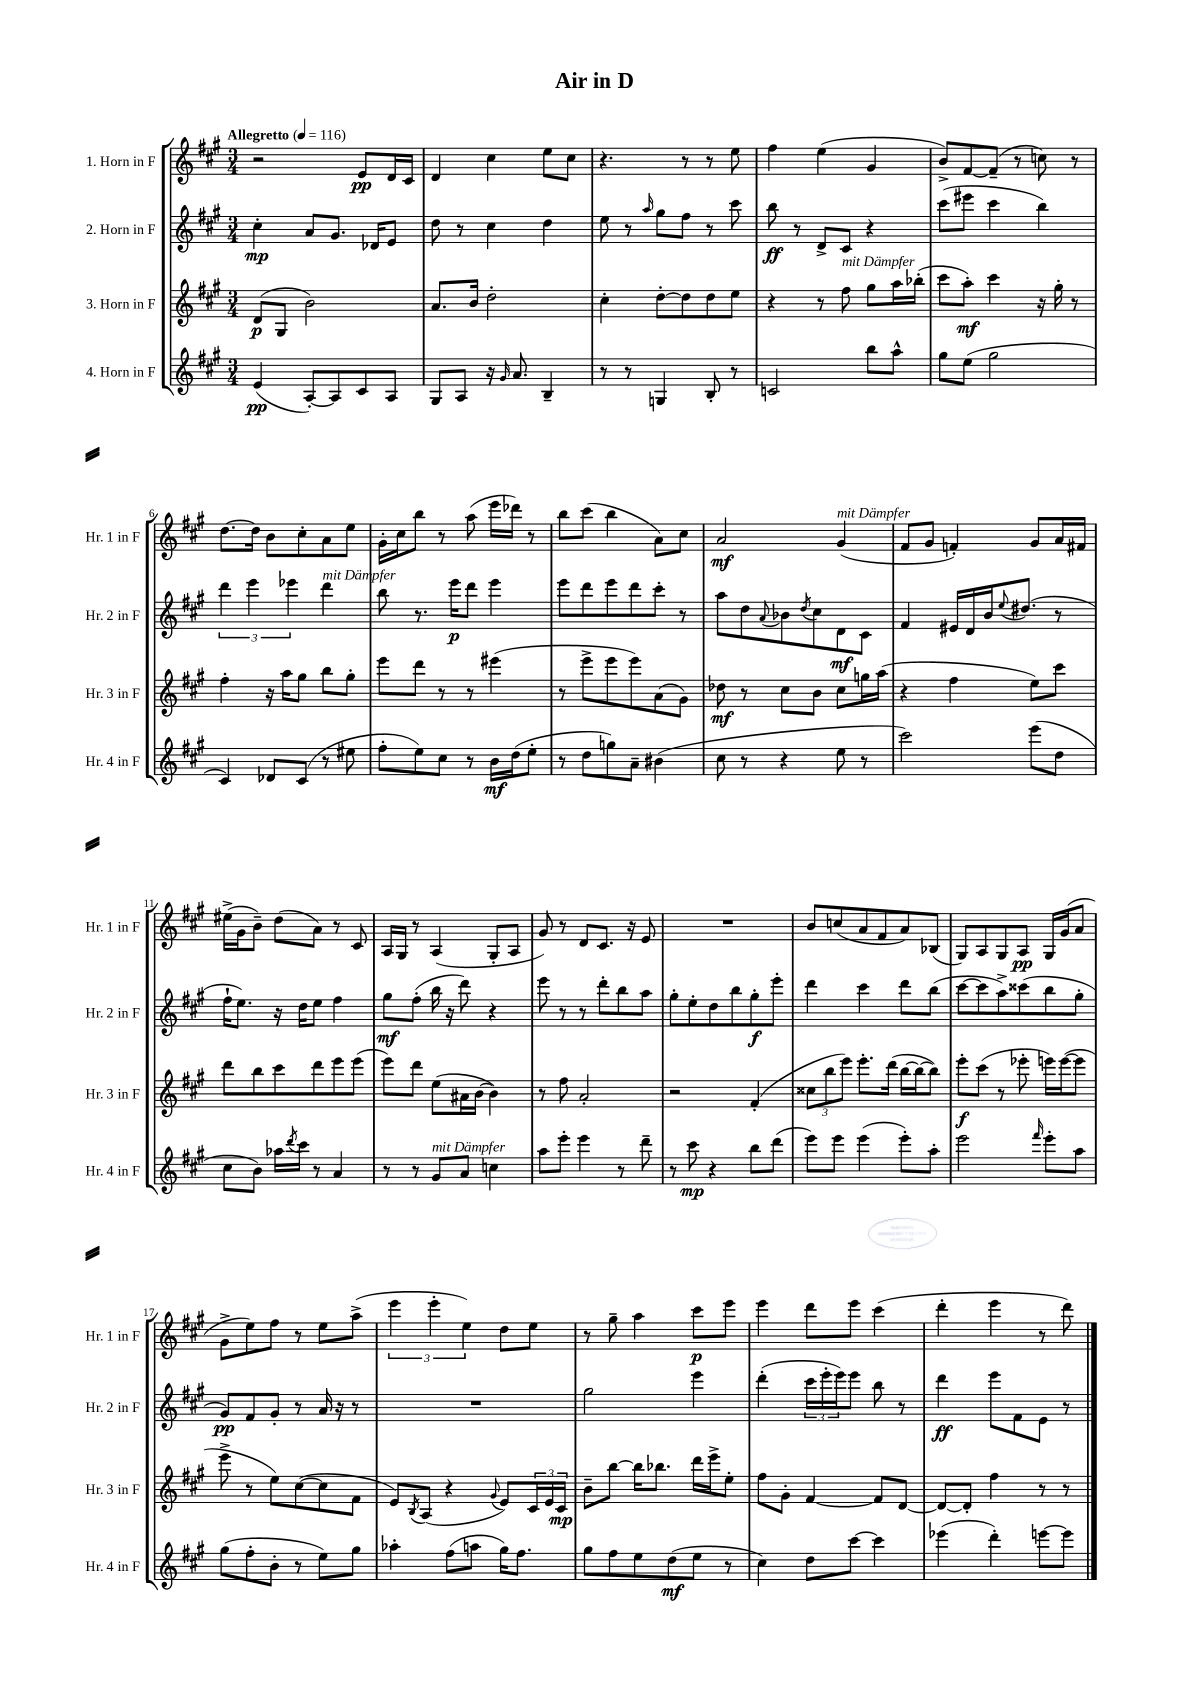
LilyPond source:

\header { title = "Air in D" }
<<
\new StaffGroup <<
\new Staff = "s0" \with { instrumentName = "1. Horn in F" shortInstrumentName = "Hr. 1 in F" } {
    \clef treble \key a \major \numericTimeSignature \time 3/4 \tempo "Allegretto" 4 = 116
    r2 e'8\pp d'16 cis'16 |
    d'4 cis''4 e''8 cis''8 |
    r4. r8 r8 e''8 |
    fis''4 e''4( gis'4 |
    b'8->) fis'8~ fis'8--( r8 c''8) r8 |
    d''8.~ d''16 b'8 cis''8-. a'8 e''8 |
    gis'16-. cis''16 b''8 r8 a''8( e'''16 des'''16) r8 |
    b''8 cis'''8( b''4 a'8) cis''8 |
    a'2\mf gis'4^\markup { \italic "mit Dämpfer" }( |
    fis'8 gis'8 f'4-.) gis'8 a'16 fis'16 |
    eis''16->( gis'16 b'8--) d''8( a'8) r8 cis'8 |
    a16 gis16 r8 a4( gis8-. a8 |
    gis'8) r8 d'8 cis'8. r16 e'8 |
    R2. |
    b'8 c''8( a'8 fis'8 a'8) bes8( |
    gis8) a8 gis8 a8\pp gis16 gis'16( a'8 |
    gis'8-> e''8) fis''8 r8 e''8 a''8->( |
    \tuplet 3/2 { e'''4 e'''4-. e''4) } d''8 e''8 |
    r8 gis''8-- a''4 cis'''8\p e'''8 |
    e'''4 d'''8 e'''8 cis'''4( |
    d'''4-. e'''4 r8 d'''8) \bar "|." |
}
\new Staff = "s1" \with { instrumentName = "2. Horn in F" shortInstrumentName = "Hr. 2 in F" } {
    \clef treble \key a \major \numericTimeSignature \time 3/4
    cis''4-.\mp a'8 gis'8. des'16 e'8 |
    d''8 r8 cis''4 d''4 |
    e''8 r8 \grace { a''16 } gis''8 fis''8 r8 cis'''8 |
    b''8\ff r8 d'8-> cis'8 r4 |
    cis'''8( eis'''8 cis'''4 b''4) |
    \tuplet 3/2 { d'''4 e'''4 ees'''4 } d'''4^\markup { \italic "mit Dämpfer" } |
    b''8 r8. e'''16\p d'''8 e'''4 |
    e'''8 d'''8 e'''8 d'''8 cis'''8-. r8 |
    a''8 d''8 \appoggiatura { a'8 } bes'8 \acciaccatura { d''8 } cis''8 d'8\mf cis'8 |
    fis'4 eis'16 d'16 b'16 \appoggiatura { e''8 } dis''8.( r8 |
    fis''16-! e''8.) r16 d''16 e''8 fis''4 |
    gis''8\mf fis''8-.( b''16 r16 d'''8) r4 |
    e'''8 r8 r8 d'''8-. b''8 a''8 |
    gis''8-. e''8-. d''8 b''8 gis''8-.\f e'''8-. |
    d'''4 cis'''4 d'''8 b''8( |
    cis'''8~ cis'''8 a''8->) cisis'''8( b''8 gis''8-. |
    gis'8\pp) fis'8 gis'8-. r8 a'16 r16 r8 |
    R2. |
    gis''2 e'''4 |
    d'''4-.( \tuplet 3/2 { cis'''16 e'''16-. e'''16) } e'''8 b''8 r8 |
    d'''4\ff e'''8 fis'8 e'8 r8 \bar "|." |
}
\new Staff = "s2" \with { instrumentName = "3. Horn in F" shortInstrumentName = "Hr. 3 in F" } {
    \clef treble \key a \major \numericTimeSignature \time 3/4
    d'8\p( gis8 b'2) |
    a'8. b'16 d''2-. |
    cis''4-. d''8~-. d''8 d''8 e''8 |
    r4 r8 fis''8^\markup { \italic "mit Dämpfer" } gis''8 a''16 bes''16-.( |
    cis'''8 a''8-.\mf) cis'''4 r16 gis''16-. r8 |
    fis''4-. r16 a''16 gis''8 b''8 gis''8-. |
    e'''8 d'''8 r8 r8 eis'''4( |
    r8 e'''8-> e'''8 e'''8) a'8( gis'8) |
    des''8\mf r8 cis''8 b'8 cis''8 g''16 a''16( |
    r4 fis''4 e''8) cis'''8 |
    d'''8 b''8 cis'''8 d'''8 e'''8 e'''8( |
    e'''8) d'''8 e''8( ais'16 b'16~ b'4) |
    r8 fis''8 a'2-. |
    r2 fis'4-.( |
    \tuplet 3/2 { cisis''8 b''8 e'''8) } e'''8.-. d'''16( b''16~ b''16~ b''8) |
    e'''8-.\f cis'''8( r8 ees'''8-. e'''16) e'''16~( e'''8 |
    e'''8-> r8 e''8) cis''8~( cis''8 fis'8 |
    e'8) \acciaccatura { b8 } a8( r4 \appoggiatura { gis'8 } e'8) \tuplet 3/2 { cis'16 e'16 cis'16\mp } |
    b'8-- b''8~ b''16 bes''8. d'''16 e'''16-> e''8-. |
    fis''8 gis'8-. fis'4~ fis'8 d'8~ |
    d'8~ d'8-. fis''4 r8 r8 \bar "|." |
}
\new Staff = "s3" \with { instrumentName = "4. Horn in F" shortInstrumentName = "Hr. 4 in F" } {
    \clef treble \key a \major \numericTimeSignature \time 3/4
    e'4\pp( a8~-.) a8 cis'8 a8 |
    gis8 a8 r16 \grace { gis'16 } a'8. b4-- |
    r8 r8 g4 b8-. r8 |
    c'2 b''8 a''8-^ |
    gis''8 e''8( gis''2 |
    cis'4) des'8 cis'8( r8 eis''8 |
    fis''8-. e''8) cis''8 r8 b'16\mf d''16( e''8-. |
    r8 d''8 g''8) a'8-- bis'4( |
    cis''8 r8 r4 e''8 r8 |
    cis'''2) e'''8( d''8 |
    cis''8 b'8) aes''16 \acciaccatura { d'''8 } cis'''16 r8 a'4 |
    r8 r8 gis'8^\markup { \italic "mit Dämpfer" } a'8 c''4 |
    a''8 e'''8-. e'''4 r8 d'''8-- |
    r8 cis'''8\mp r4 b''8 d'''8( |
    e'''8) e'''8 e'''4( e'''8-.) a''8-. |
    e'''2 \grace { fis'''16 } e'''8-. a''8 |
    gis''8( fis''8-. b'8-. r8 e''8) gis''8 |
    aes''4-. fis''8( a''8 gis''16) fis''8. |
    gis''8 fis''8 e''8 d''8\mf( e''8 r8 |
    cis''4) d''8 cis'''8~ cis'''4 |
    ees'''4( d'''4-.) e'''8~ e'''8 \bar "|." |
}
>>
>>
